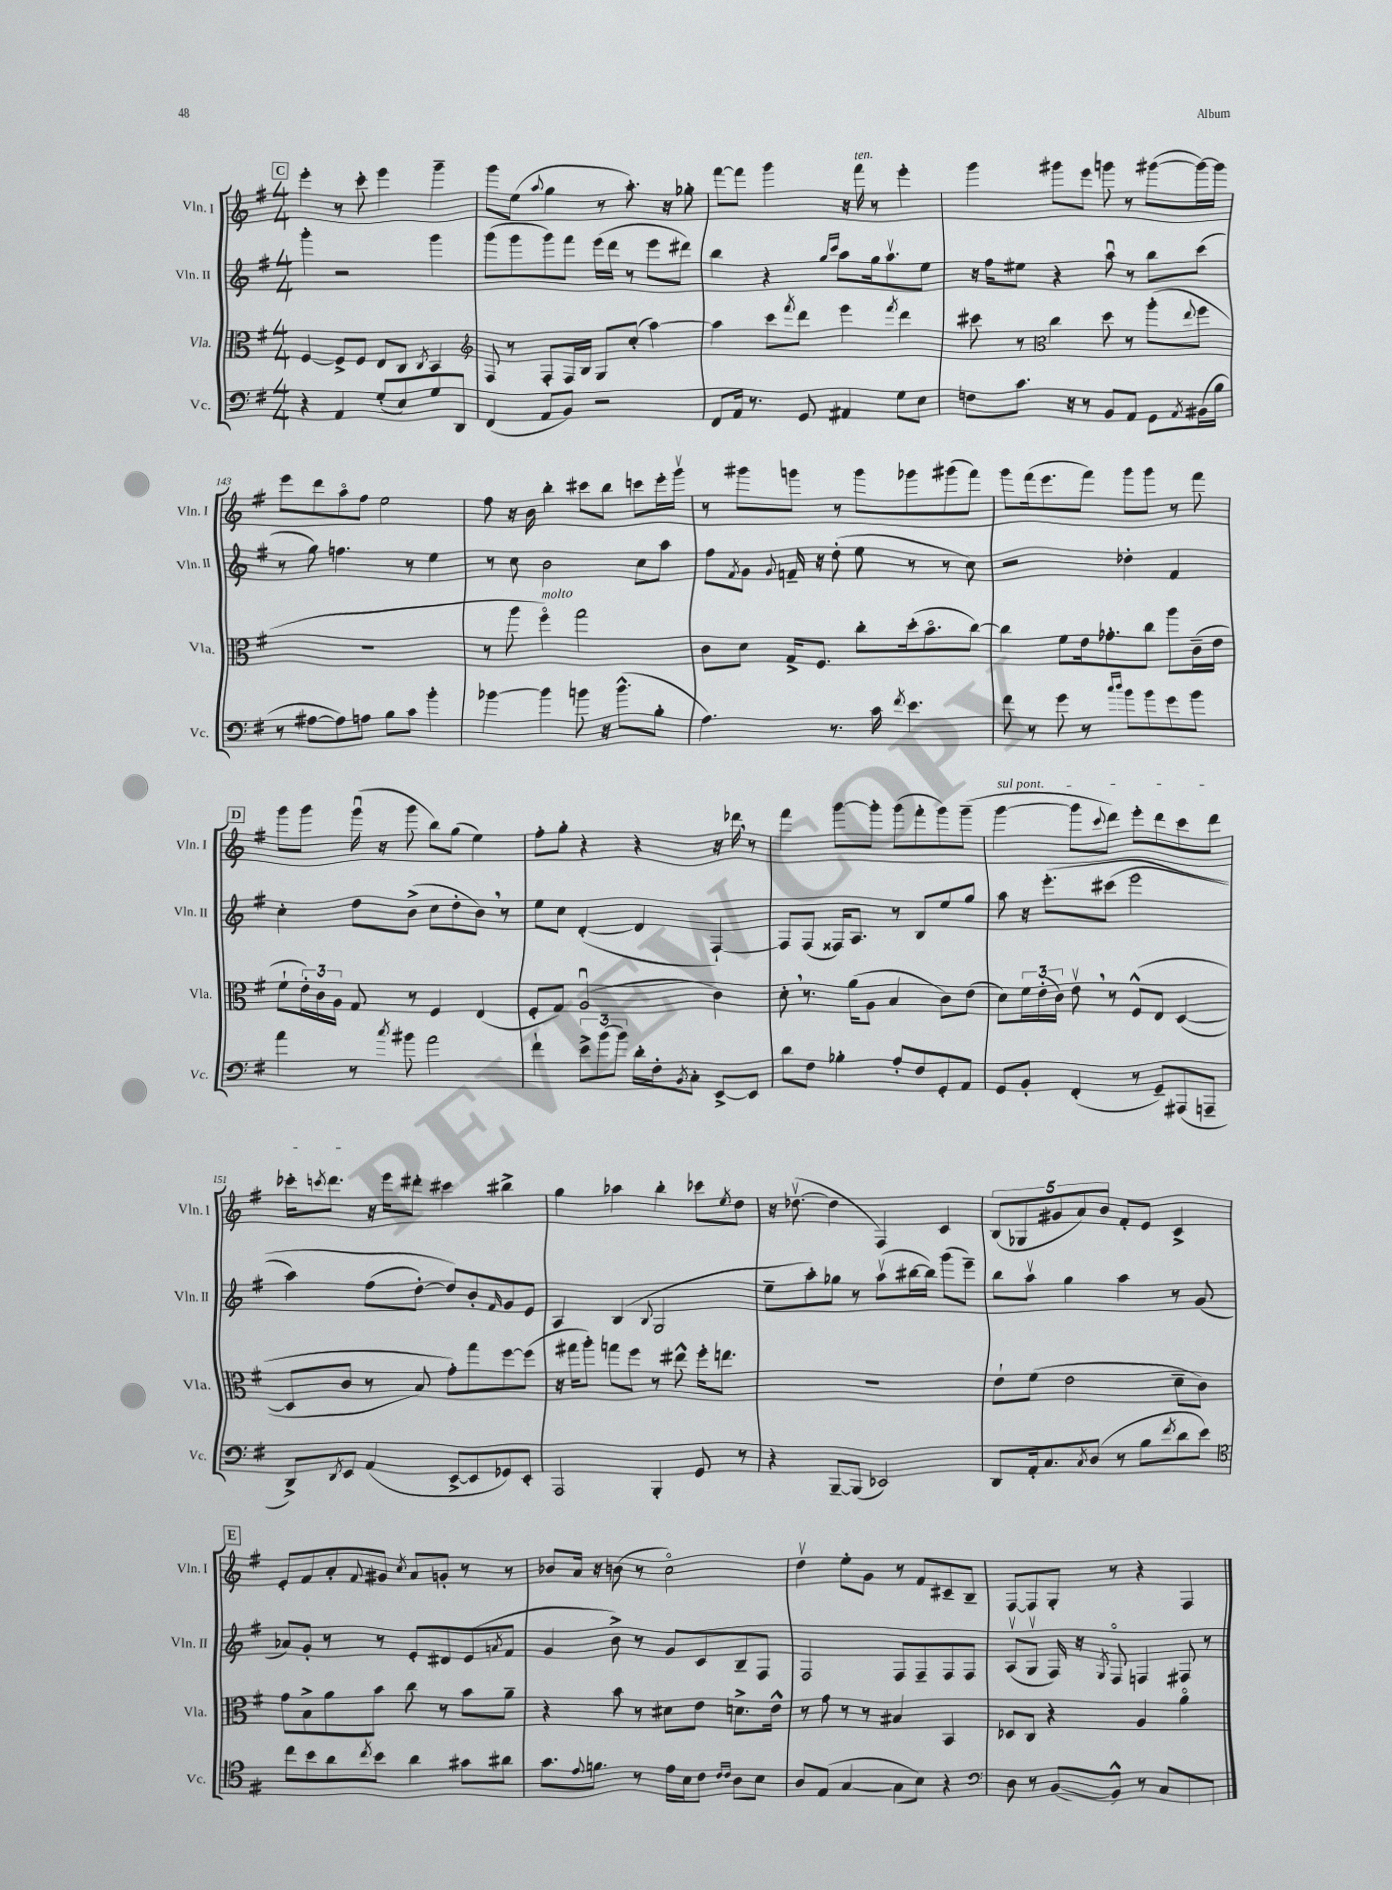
<<
\new StaffGroup <<
\new Staff = "s0" \with { instrumentName = "Vln. I" shortInstrumentName = "Vln. I" } {
    \clef treble \key g \major \numericTimeSignature \time 4/4
    \mark \markup { \box "C" } e'''4-. r8 c'''8-. e'''4 g'''4-- |
    g'''8 e''8( \appoggiatura { a''8 } g''4 r8 a''8.-.) r16 ges''8-. |
    fis'''8~ fis'''8 g'''4 r16 fis'''16^\markup { \italic "ten." } r8 e'''4-. |
    g'''4 gis'''8 e'''8 g'''8 r8 gis'''8~( gis'''16~) gis'''16 |
    e'''8 d'''8 a''8\flageolet fis''8 e''2 |
    fis''8 r16 b'16 b''4-. cis'''8 b''8 c'''8 e'''16-. g'''16\upbow |
    r8 gis'''8 g'''8 r8 g'''8 ges'''8 gis'''8( fis'''8) |
    g'''8 fis'''16( e'''8. fis'''8) g'''8 g'''8 r8 fis'''8 |
    \mark \markup { \box "D" } g'''8 g'''8 g'''16\downbow( r16 g'''8 b''8) g''8( e''4) |
    fis''8-. g''8-. r4 r4 r16 des'''16 \breathe r8 |
    fis'''4 g'''8~ g'''8-. g'''8( fis'''8-. g'''8) g'''8--( |
    \once \override TextSpanner.bound-details.left.text = \markup { \italic "sul pont." } g'''4~\startTextSpan g'''8 \appoggiatura { c'''8 } d'''8) e'''8-. d'''8 c'''8 d'''8 |
    ces'''16-. \acciaccatura { c'''8 } d'''8.\stopTextSpan r16 e'''16 dis'''8-. cis'''4 bis''4-> |
    g''4 aes''4 b''4-. ces'''8 \acciaccatura { e''8 } d''8 |
    r16 des''8.~\upbow( des''4 fis4) c'4 |
    \tuplet 5/4 { b8( ges8 gis'8 a'8) b'8 } fis'8-. e'8 c'4-> |
    \mark \markup { \box "E" } e'8-. fis'8 a'8-. \appoggiatura { fis'8 } gis'8 \acciaccatura { c''8 } a'8 g'8-. r8 r8 |
    bes'8 a'16 r16 b'8( r8 c''2\flageolet) |
    d''4\upbow e''8-. g'8 r8 fis'8 cis'8-- b8-- |
    fis8~ fis8 g8-. r8 r4 fis4 \bar "|." |
}
\new Staff = "s1" \with { instrumentName = "Vln. II" shortInstrumentName = "Vln. II" } {
    \clef treble \key g \major \numericTimeSignature \time 4/4
    \mark \markup { \box "C" } g'''4-. r2 g'''4 |
    g'''8( g'''8 g'''8) fis'''8 e'''16( d'''16 r8 e'''8 dis'''8) |
    b''4 r4 \grace { g''16 c'''16 } a''8 g''16 a''8.\upbow e''8 |
    r16 fis''16 eis''8 r4 a''8\downbow r8 b''8 c'''8( |
    r8 g''8) f''4. r8 e''4 |
    r8 c''8 b'2 c''8 a''8 |
    fis''8 \acciaccatura { fis'8 } g'8 \appoggiatura { g'8 } f'16-- r16 d''8-.( e''8 r8 r8 c''8) |
    r2 des''4-. fis'4 |
    \mark \markup { \box "D" } c''4-. d''8 b'8->( c''8 d''8-. b'8) \breathe r8 |
    e''8 c''8 d'4~-.( d'4 fis4~-!) |
    fis8 fis8( fisis16) a8. r8 b8 e''8 g''8 |
    a''8 r16 e'''8.-.\( cis'''8( e'''2 |
    a''4) fis''8( d''8~-.) d''8\) b'8-. \grace { fis'16 } g'8 e'8 |
    a4 b4( \appoggiatura { b8 } g2 |
    e''8-- a''8-.) ges''8 r8 a''8\upbow( bis''16~ bis''16) g'''8( e'''8--) |
    b''8 a''8\upbow g''4 a''4 r8 g'8( |
    \mark \markup { \box "E" } aes'8) g'8-. r8 r8 e'8-. dis'8 e'8( \acciaccatura { a'8 } fis'8 |
    g'4 b'8->) r8 g'8 c'8 b8-- fis8 |
    fis2 fis8 fis8-- fis8 fis8 |
    a8\upbow( g8\upbow fis16) r16 \acciaccatura { g8 } fis8\flageolet f4 fis8 r8 \bar "|." |
}
\new Staff = "s2" \with { instrumentName = "Vla." shortInstrumentName = "Vla." } {
    \clef alto \key g \major \numericTimeSignature \time 4/4
    \mark \markup { \box "C" } fis4~ fis8-> fis8 e8 c8 \acciaccatura { c8 } b,4 |
    \clef treble fis8 r8 fis8-. fis16 b16 g8 c''8-.( a''4~) |
    a''4 c'''8 \acciaccatura { fis'''8 } d'''8 e'''4 \acciaccatura { fis'''8 } d'''4 |
    cis'''8 r8 \clef alto c''4 d''8 r8 a''8-.( \appoggiatura { e''8 } fis''8 |
    R1 |
    r8 a''8 fis''4\flageolet^\markup { \italic "molto" }) g''2 |
    c'8 d'8 g16-> fis8. c''8-. d''16-.( b'8.\flageolet c''8~) |
    c''4 fis'8 e'16 ges'8.-. c''8 a''8 c'16--( e'16 |
    \mark \markup { \box "D" } fis'8-! \tuplet 3/2 { e'16-.) c'16 a16 } g8 r8 fis4 e4( |
    fis8-. g8) a2\downbow( c'4) |
    d'8-. \breathe r8. a'16( a8 b4 c'8) e'8( |
    d'8) \tuplet 3/2 { fis'16 e'16-.( c'16) } e'8\upbow \breathe r8 fis8-^\( e8 d4~( |
    d8 c'8 r8 b8) g'8-.\) g''8 fis''8~ fis''8( |
    r16 gis''16 a''8-.) g''8 fis''8 r8 eis''8-^ fis''16-. e''8. |
    R1 |
    e'8-! fis'8( e'2 d'8-- c'8) |
    \mark \markup { \box "E" } g'8 b8-> a'8 b'8 c''8 r8 b'8 a'8-- |
    r4 b'8 r8 dis'8 e'8 d'8.-> e'16-^ |
    r8 g'8 r8 r8 bis4 b,4 |
    des8 c8 r4 a4 a'4\flageolet \bar "|." |
}
\new Staff = "s3" \with { instrumentName = "Vc." shortInstrumentName = "Vc." } {
    \clef bass \key g \major \numericTimeSignature \time 4/4
    \mark \markup { \box "C" } r4 a,4 g8-.( e8) g8 d,8 |
    fis,4( a,8 b,8) r2 |
    fis,8 a,16 r8. g,8 ais,4 g8 e8 |
    f8 c'8. r16 r8 b,8 a,8 g,8 \acciaccatura { a,8 } bis,16( b16 |
    r8 ais8~ ais8) a8 b8 c'8 b'4-. |
    bes'4~ bes'4 b'8 r16 b'8.-^( b8-. |
    a4.) r8. c'16 \acciaccatura { fis'8 } e'4. |
    fis'8 r8 g'8 r8 \grace { c''16 d''16 } b'8 b'8 g'8 b'8 |
    \mark \markup { \box "D" } a'4 r8 \acciaccatura { c''8 } bis'8 a'2 |
    fis'4-! \tuplet 3/2 { e'8-> b'8( b'8) } d'16-. fis16-. \acciaccatura { b,8 } c8-. e,8~-> e,8 |
    d'8 fis8 bes4-. a8-. fis8 g,8-. a,8 |
    g,8 b,8-. fis,4-.( r8 g,8--) ais,,8( a,,8-- |
    d,8->) \acciaccatura { d,8 } e,8 a,4( e,8~-> e,8 ges,8) e,8-. |
    a,,2 b,,4-. g,8 r8 |
    r4 b,,8~-- b,,8( ees,2) |
    d,8 a,16-. c8. \acciaccatura { c8 } d8( r8 b8 \acciaccatura { fis'8 } d'8 e'8) |
    \mark \markup { \box "E" } \clef tenor c''8 b'8 a'8 \acciaccatura { c''8 } b'8 a'4 gis'8 ais'8 |
    g'8. \appoggiatura { e'8 } f'8. r8 e'16 b16 c'8 \grace { c'16 c'16 } a8 b8 |
    a8 e8( g4~ g8 b8) r4 |
    \clef bass d8 r8 b,8~( b,8-^) r8 c8 d,8 b,,8 \bar "|." |
}
>>
>>
\layout { \context { \Score currentBarNumber = #139 } }
